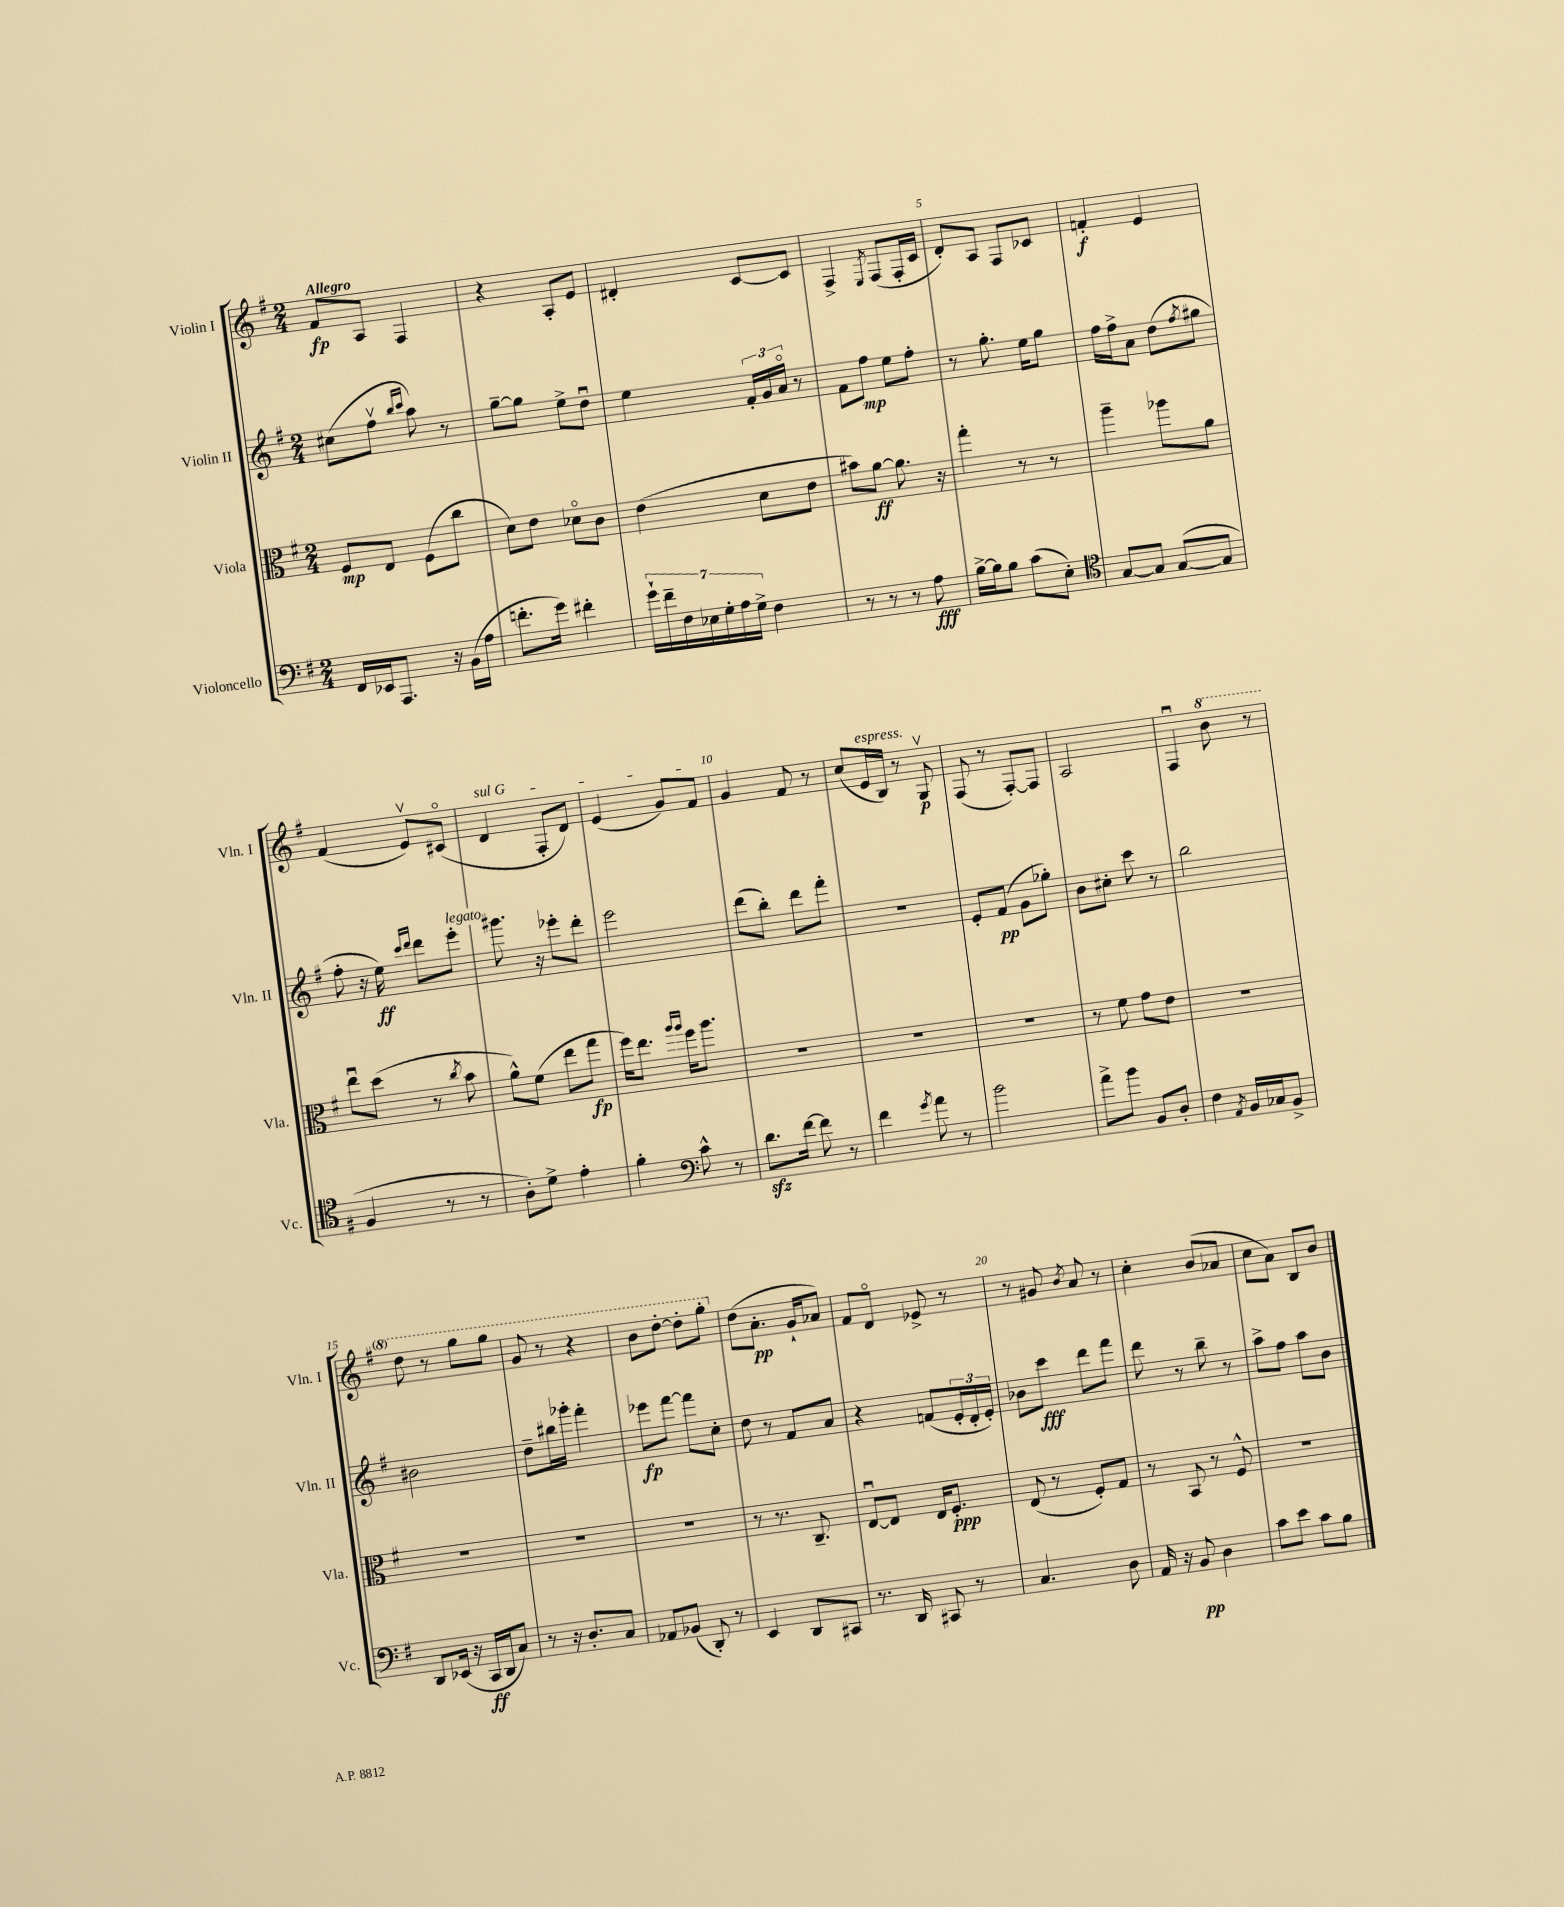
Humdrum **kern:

**kern	**dynam	**kern	**dynam	**kern	**dynam	**kern	**dynam
*part4	*part4	*part3	*part3	*part2	*part2	*part1	*part1
*staff4	*staff4	*staff3	*staff3	*staff2	*staff2	*staff1	*staff1
*I"Violoncello	*	*I"Viola	*	*I"Violin II	*	*I"Violin I	*
*I'Vc.	*	*I'Vla.	*	*I'Vln. II	*	*I'Vln. I	*
*clefF4	*	*clefC3	*	*clefG2	*	*clefG2	*
*k[f#]	*	*k[f#]	*	*k[f#]	*	*k[f#]	*
*M2/4	*	*M2/4	*	*M2/4	*	*M2/4	*
=1	=1	=1	=1	=1	=1	=1	=1
!	!	!	!	!	!	!LO:TX:a:B:t=Allegro	!
16FF#/LL	.	8F#/L	mp	(8cc#X\L	.	8f#/L	fp
16EE-X/J	.	.	.	.	.	.	.
8.AAA/J	.	8E/J	.	8ff#v\J	.	8A/J	.
.	.	.	.	16qqbb/LL	.	.	.
.	.	.	.	16qqccc/JJ	.	.	.
.	.	(8F#\L	.	8aa\)	.	4F#/	.
16r	.	.	.	.	.	.	.
(16BB\LL	.	8cc\J	.	8r	.	.	.
16A\JJ	.	.	.	.	.	.	.
=2	=2	=2	=2	=2	=2	=2	=2
8.fn'\L	.	8d\L)	.	[8gg~\L	.	4r	.
.	.	8e\J	.	8gg\J]	.	.	.
16g\Jk)	.	.	.	.	.	.	.
4f#X'\	.	8d-X\L	.	8ee^\L	.	8A'/L	.
.	.	8c\J	.	8ddu\J	.	8e/J	.
=3	=3	=3	=3	=3	=3	=3	=3
28g`\LL	.	(4e\	.	4ee\	.	4d#X'/	.
28f#~\	.	.	.	.	.	.	.
28F#\	.	.	.	.	.	.	.
28E-X\	.	.	.	.	.	.	.
28G'\	.	.	.	.	.	.	.
28A\	.	.	.	.	.	.	.
28G^\JJ	.	.	.	.	.	.	.
4F#\	.	8d\L	.	24f#'/LL	.	[8c/L	.
.	.	.	.	24g/	.	.	.
.	.	.	.	24a/JJ	.	.	.
.	.	8e\J	.	8r	.	8c/J]	.
=4	=4	=4	=4	=4	=4	=4	=4
8r	.	8b#X\L)	.	8f#\L	.	4F#^/	.
8r	.	[8a\J	ff	8ff#\J	mp	.	.
.	.	.	.	.	.	8qE/	.
8r	.	8.a\]	.	8ee\L	.	(8F#/L	.
8A\	fff	.	.	8ff#'\J	.	16F#'/L	.
.	.	16r	.	.	.	16c/JJ	.
=5	=5	=5	=5	=5	=5	=5	=5
[16B^\LL	.	4gg'\	.	8r	.	8d'/L)	.
16B\J]	.	.	.	.	.	.	.
8B\J	.	.	.	8.gg'\	.	8A/J	.
(8c\L	.	8r	.	.	.	8F#/L	.
.	.	.	.	16ee\KL	.	.	.
8E'\J)	.	8r	.	8gg\J	.	8c-X/J	.
=6	=6	=6	=6	=6	=6	=6	=6
*clefC4	*	*	*	*	*	*	*
[8G/L	.	4aa~\	.	16ff#\LL	.	4fn'/	f
.	.	.	.	16ff#^\J	.	.	.
8G/J]	.	.	.	8a\J	.	.	.
([8G/L	.	8aa-X\L	.	(8dd\L	.	4e/	.
.	.	.	.	8qff#/	.	.	.
8G/J]	.	8a\J	.	8gg#X\J	.	.	.
!!LO:LB:g=z
=7	=7	=7	=7	=7	=7	=7	=7
4F#/	.	8eeu\L	.	8ff#'\	.	(4f#/	.
.	.	(8dd\J	.	16r	.	.	.
.	.	.	.	16ee\)	ff	.	.
.	.	.	.	16qqccc/LL	.	.	.
.	.	.	.	16qqddd/JJ	.	.	.
8r	.	8r	.	8ddd\L	.	8ev/L)	.
.	.	8qcc/	.	.	.	.	.
!	!	!	!	!LO:TX:a:i:t=legato	!	!	!
8r	.	8b\	.	8eee'\J	.	(8c#X/J	.
=8	=8	=8	=8	=8	=8	=8	=8
!	!	!	!	!	!	!LO:TX:a:i:t=sul G	!
8A'\L)	.	8a^^\L)	.	8.ggg#X\	.	4d/	.
8d^\J	.	(8f#\J	.	.	.	.	.
.	.	.	.	16r	.	.	.
4e'\	.	8ee\L	.	8eee-X'\L	.	8F#'/L	.
.	.	8gg\J	fp	8ddd'\J	.	8d/J)	.
=9	=9	=9	=9	=9	=9	=9	=9
4f#'\	.	16ff#\KL)	.	2eee\	.	(4e/	.
.	.	8.ee\J	.	.	.	.	.
*clefF4	*	*	*	*	*	*	*
.	.	16qqaa/LL	.	.	.	.	.
.	.	16qqaa/JJ	.	.	.	.	.
8c^^\	.	16ff#\KL	.	.	.	8g/L)	.
.	.	8.aa\J	.	.	.	.	.
8r	.	.	.	.	.	8f#/J	.
=10	=10	=10	=10	=10	=10	=10	=10
8.dzz\L	.	2r	.	(8ddd\L	.	4g/	.
.	.	.	.	8bb'\J)	.	.	.
[16f#\Jk	.	.	.	.	.	.	.
8f#\]	.	.	.	8ddd\L	.	8f#/	.
8r	.	.	.	8fff#'\J	.	8r	.
=11	=11	=11	=11	=11	=11	=11	=11
4f#\	.	2r	.	2r	.	(8cc/L	.
!	!	!	!	!	!	!LO:TX:a:i:t=espress.	!
.	.	.	.	.	.	16e/L	.
.	.	.	.	.	.	16B/JJ)	.
8qg/	.	.	.	.	.	.	.
8a\	.	.	.	.	.	8r	.
8r	.	.	.	.	.	8Gv/	p
=12	=12	=12	=12	=12	=12	=12	=12
2b\	.	2r	.	8e'/L	.	(8F#/	.
.	.	.	.	(8f#/J	pp	8r	.
.	.	.	.	8g\L	.	[8F#'/L)	.
.	.	.	.	8gg-X'\J)	.	8F#/J]	.
=13	=13	=13	=13	=13	=13	=13	=13
8a^\L	.	8r	.	8b\L	.	2A/	.
8b\J	.	8f#\	.	8cc#X'\J	.	.	.
8BB/L	.	8g\L	.	8ccc\	.	.	.
8D'/J	.	8e\J	.	8r	.	.	.
=14	=14	=14	=14	=14	=14	=14	=14
4F#\	.	2r	.	2bb\	.	4F#u/	.
8qAA/	.	.	.	.	.	.	.
*	*	*	*	*	*	*8va	*
16BB/LL	.	.	.	.	.	8bb\	.
16C-X/J	.	.	.	.	.	.	.
8BB^/J	.	.	.	.	.	8r	.
!!LO:LB:g=z
=15	=15	=15	=15	=15	=15	=15	=15
8DD/L	.	2r	.	2b#X\	.	8ddd\	.
(16EE-X/Jk	.	.	.	.	.	8r	.
16r	.	.	.	.	.	.	.
16CC/LL	ff	.	.	.	.	8ggg\L	.
16DD/J	.	.	.	.	.	.	.
8C/J)	.	.	.	.	.	8ggg\J	.
=16	=16	=16	=16	=16	=16	=16	=16
8r	.	2r	.	8dd~\L	.	8gg/	.
16r	.	.	.	16bb#X\L	.	8r	.
8.D'/L	.	.	.	16ggg-X'\JJ	.	.	.
.	.	.	.	4fff#'\	.	4r	.
8C/J	.	.	.	.	.	.	.
=17	=17	=17	=17	=17	=17	=17	=17
8AA-X/L	.	2r	.	8eee-X\L	fp	8bb\L	.
(8BB-X/J	.	.	.	[8fff#\J	.	[8ddd'\J	.
8DD'/)	.	.	.	8fff#\L]	.	8ddd'\L]	.
8r	.	.	.	8cc'\J	.	8ggg'\J	.
=18	=18	=18	=18	=18	=18	=18	=18
*	*	*	*	*	*	*X8va	*
4EE/	.	8r	.	8dd\	.	(8dd\L	.
.	.	8.r	.	8r	.	8.a'\J	pp
8DD/L	.	.	.	8f#/L	.	.	.
.	.	8.C~/	.	.	.	16g`/KL	.
8CC#X/J	.	.	.	8a/J	.	8a-X/J)	.
=19	=19	=19	=19	=19	=19	=19	=19
8.r	.	[8Eu/L	.	4r	.	8f#/L	.
.	.	8E/J]	.	.	.	8d/J	.
16DD/	.	.	.	.	.	.	.
8CC#X/	.	16E/KL	.	(8fn/L	.	8e-X^/	.
.	.	8.F#'/J	ppp	.	.	.	.
8r	.	.	.	24e'/L	.	8r	.
.	.	.	.	24d'/	.	.	.
.	.	.	.	24e'/JJ)	.	.	.
=20	=20	=20	=20	=20	=20	=20	=20
4.C/	.	(8E/	.	8b-X\L	.	8r	.
.	.	8r	.	8ccc\J	fff	8g#X/	.
.	.	.	.	.	.	8qb/	.
.	.	8F#'/L)	.	8ddd\L	.	8a/	.
8D\	.	8G/J	.	8fff#\J	.	8r	.
=21	=21	=21	=21	=21	=21	=21	=21
16AA/	.	8r	.	8ddd\	.	4cc'\	.
16r	.	.	.	.	.	.	.
8BB/	pp	8BB/	.	8r	.	.	.
4D\	.	8r	.	8bb~\	.	(8b/L	.
.	.	8F#^^/	.	8r	.	8a-X/J	.
=22	=22	=22	=22	=22	=22	=22	=22
8c\L	.	2r	.	8aa^\L	.	8cc\L	.
8e\J	.	.	.	8ff#\J	.	8a\J)	.
8c\L	.	.	.	8aa\L	.	8B/L	.
8B\J	.	.	.	8b\J	.	8b/J	.
==	==	==	==	==	==	==	==
*-	*-	*-	*-	*-	*-	*-	*-
